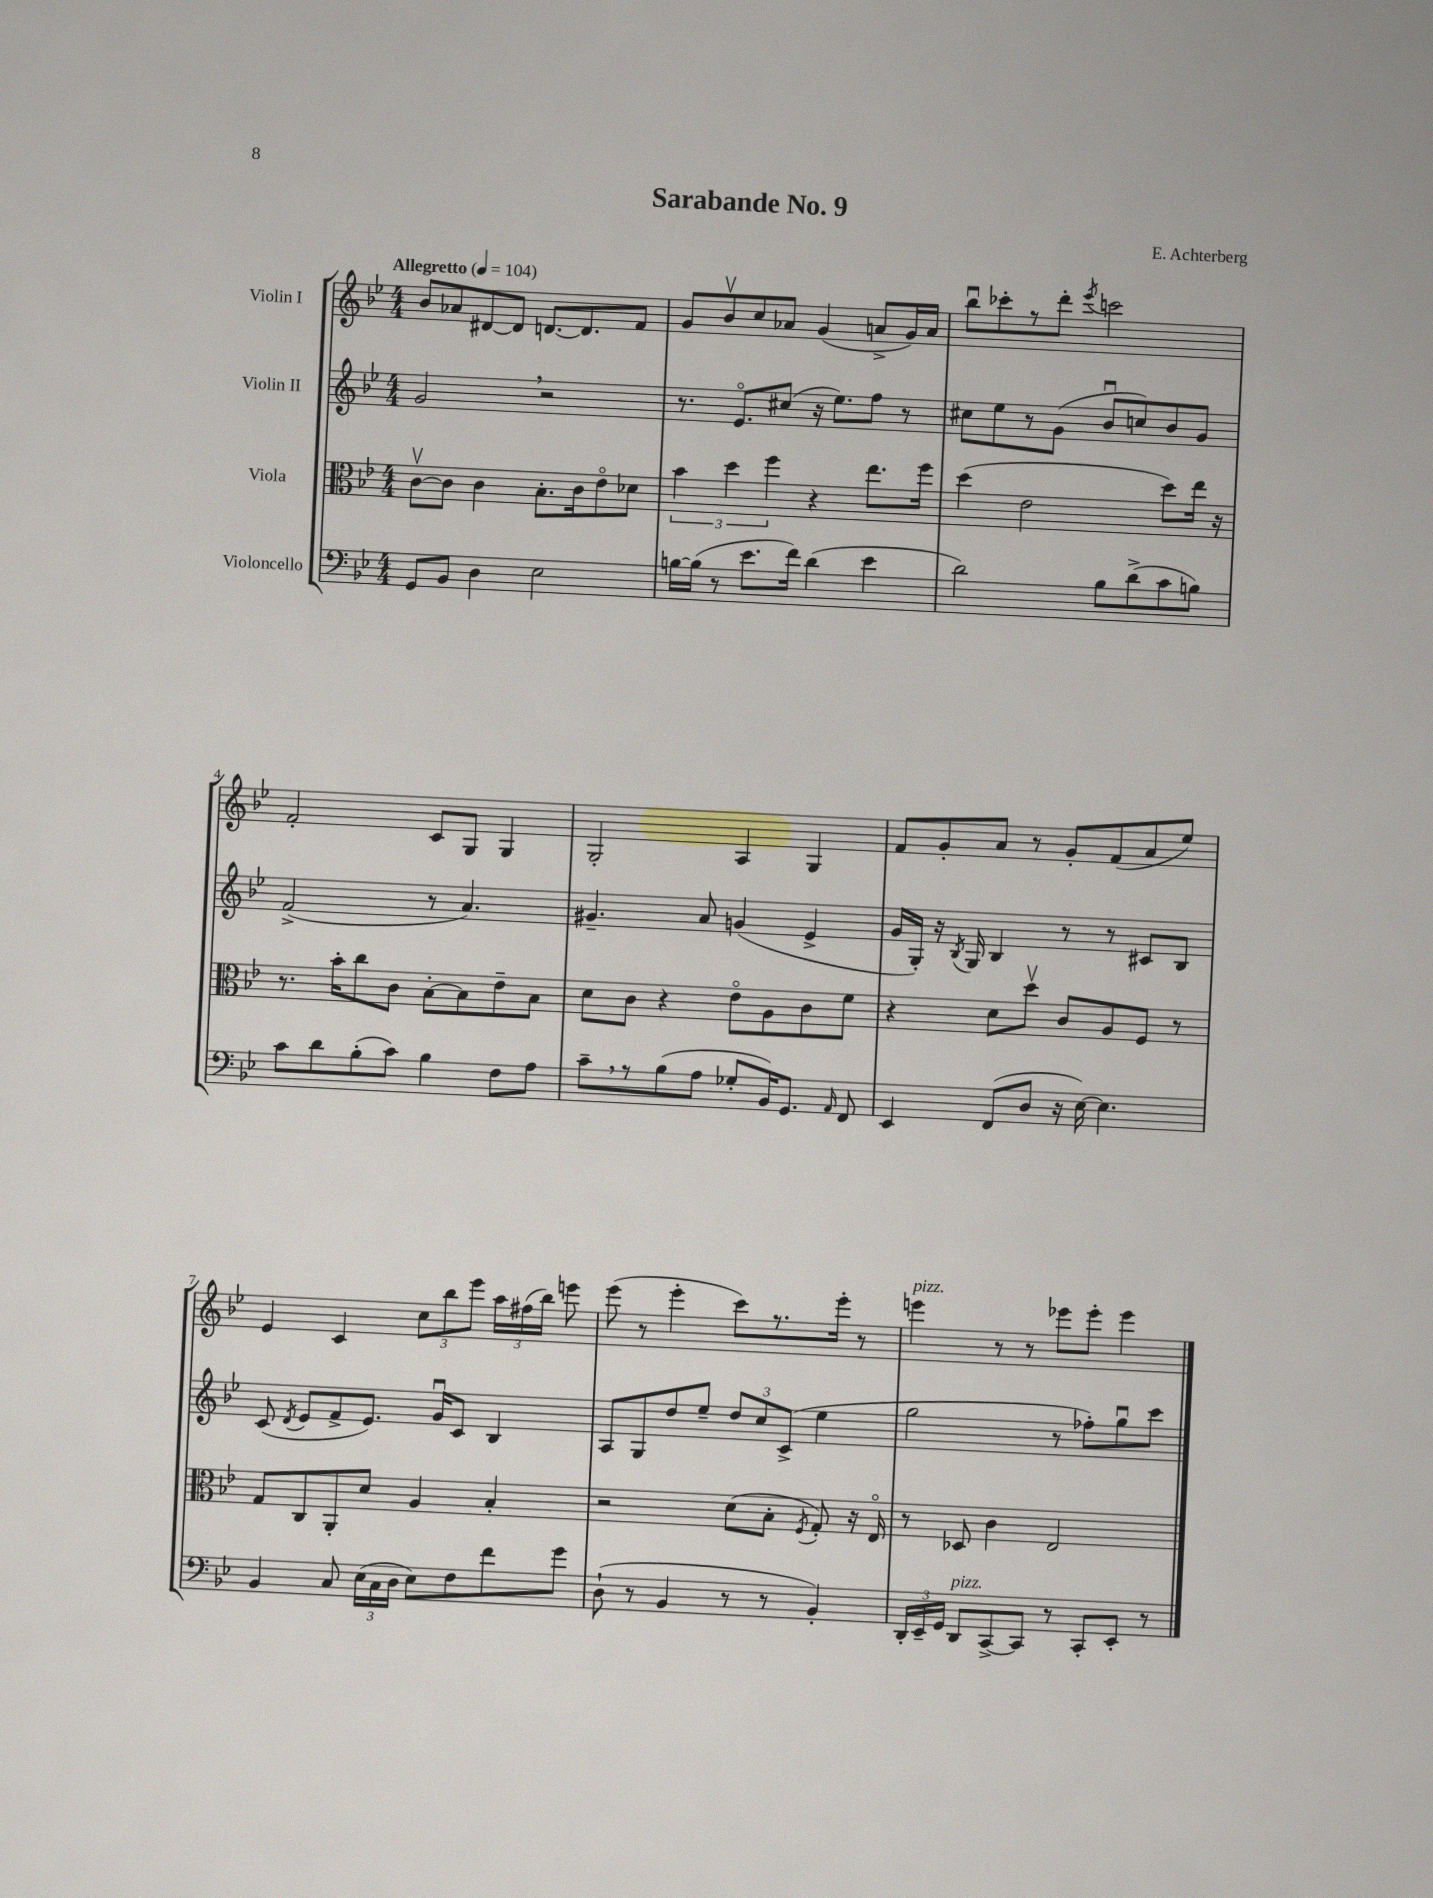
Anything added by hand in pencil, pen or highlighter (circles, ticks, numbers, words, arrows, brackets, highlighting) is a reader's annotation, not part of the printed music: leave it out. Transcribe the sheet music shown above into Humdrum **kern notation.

**kern	**kern	**kern	**kern
*part4	*part3	*part2	*part1
*staff4	*staff3	*staff2	*staff1
*I"Violoncello	*I"Viola	*I"Violin II	*I"Violin I
*clefF4	*clefC3	*clefG2	*clefG2
*k[b-e-]	*k[b-e-]	*k[b-e-]	*k[b-e-]
*M4/4	*M4/4	*M4/4	*M4/4
*MM104	*MM104	*MM104	*MM104
=1	=1	=1	=1
!	!	!	!LO:TX:a:B:t=Allegretto
8GG/L	[8cv\L	2g,/	8b-/L
8BB-/J	8c\J]	.	8a-X/
4D\	4c\	.	[8d#X/
.	.	.	8d#/J]
2E-\	8.B-'\L	2r	[8.dn/L
.	16c\k	.	8.d/]
.	8e-\	.	.
.	8d-X\J	.	8f/J
=2	=2	=2	=2
[16Bn\LL	6b-\	8.r	8g/L
(16B\JJ]	.	.	.
8r	.	.	8b-v/
.	6dd\	.	.
.	.	8.e-/L	.
8.e-\L	.	.	8cc/
.	6ff\	.	.
.	.	(8cc#X/J	8a-X/J
16f\Jk)	.	.	.
(4d\	4r	16r	(4g/
.	.	8.ee-\L)	.
4e-\	8.ee-\L	8ff\J	8an^/L
.	.	8r	16g/L)
.	16ff\Jk	.	16a/JJ
=3	=3	=3	=3
2d\)	(4dd\	8cc#X\L	8bb-u\L
.	.	8ee-\	8ccc-X'\
.	2e-\	8r	8r
.	.	(8g\J	8ddd'\J
.	.	.	8qeee-/
8B-\L	.	8b-u/L	2cccn\
(8d^\	.	8ccn/)	.
8c\	8dd\L)	8b-/	.
8Bn\J)	16ee-\Jk	8g/J	.
.	16r	.	.
!!LO:LB:g=z
=4	=4	=4	=4
8c\L	8.r	(2f^/	2f'/
8d\	.	.	.
.	16b-'\KL	.	.
(8B-'\	8cc\	.	.
8c\J)	8c\J	.	.
4B-\	[8B-'\L	8r	8c/L
.	8B-\]	4.a/)	8G/J
8F\L	8e-~\	.	4G/
8A\J	8B-\J	.	.
=5	=5	=5	=5
8c~,\L	8d\L	4.g#X~/	2G'/
8r	8c\J	.	.
(8B-\	4r	.	.
8A\J	.	8a/	.
8G-X'/L	8e-\L	(4gn/	4A/
16BB-/K)	8A\	.	.
8.GG/J	.	.	.
.	8c\	4e-^/	4G/
16qqAA/	.	.	.
8FF/	8f\J	.	.
=6	=6	=6	=6
4EE-/	4r	16g/LL	8f/L
.	.	16G'/JJ)	.
.	.	16r	8g'/
.	.	8qB-/	.
.	.	16G/	.
(8FF/L	8d\L	4B-/	8a/J
8D/J	8ddv\J	.	8r
16r	8c/L	8r	8g'/L
[16E-\)	.	.	.
4.E-\]	8A/	8r	(8f/
.	8F/J	8c#X/L	8a/
.	8r	8B-/J	8ee-/J)
!!LO:LB:g=z
=7	=7	=7	=7
4BB-/	8G/L	(8c/	4e-/
.	.	8qd/	.
.	8C/	8e-/L	.
8C/	8AA'/	8f^/	4c/
(24E-\LL	8d/J	8.e-/J)	.
24C\	.	.	.
24D\JJ	.	.	.
8E-\L)	4A/	.	12cc\L
.	.	16gu/KL	.
.	.	.	12bb-\
8F\	.	8c/J	.
.	.	.	12eee-\J
8f\	4B-'/	4B-/	24aa\LL
.	.	.	(24ff#X\
.	.	.	24bb-\JJ)
8g\J	.	.	8eeen\
=8	=8	=8	=8
(8D`\	2r	8A/L	(8eee-\
8r	.	8G/	8r
4BB-/	.	8dd/	4eee-'\
.	.	8ee-~/J	.
8r	(8d\L	12dd/L	8ccc\L)
.	.	12cc/	.
8r	8B-'\J	.	8.r
.	.	(12c^/J	.
.	8qF/	.	.
4BB-'/)	8G'/)	4ee-\	.
.	.	.	16eee-'\Jk
.	16r	.	8r
.	16E-/	.	.
=9	=9	=9	=9
!	!	!	!LO:TX:a:i:t=pizz.
24DD'/LL	8r	2gg\	4eeen\
24EE-~/	.	.	.
24GG/JJ	.	.	.
!LO:TX:a:i:t=pizz.	!	!	!
8DD/L	8D-X/	.	.
[8CC^/	4c\	.	8r
8CC/J]	.	.	8r
8r	2E-/	8r	8eee-X\L
8CC'/L	.	8ff-X'\L)	8eee-'\J
8EE-'/J	.	8ggu\	4eee-\
8r	.	8ccc\J	.
==	==	==	==
*-	*-	*-	*-
